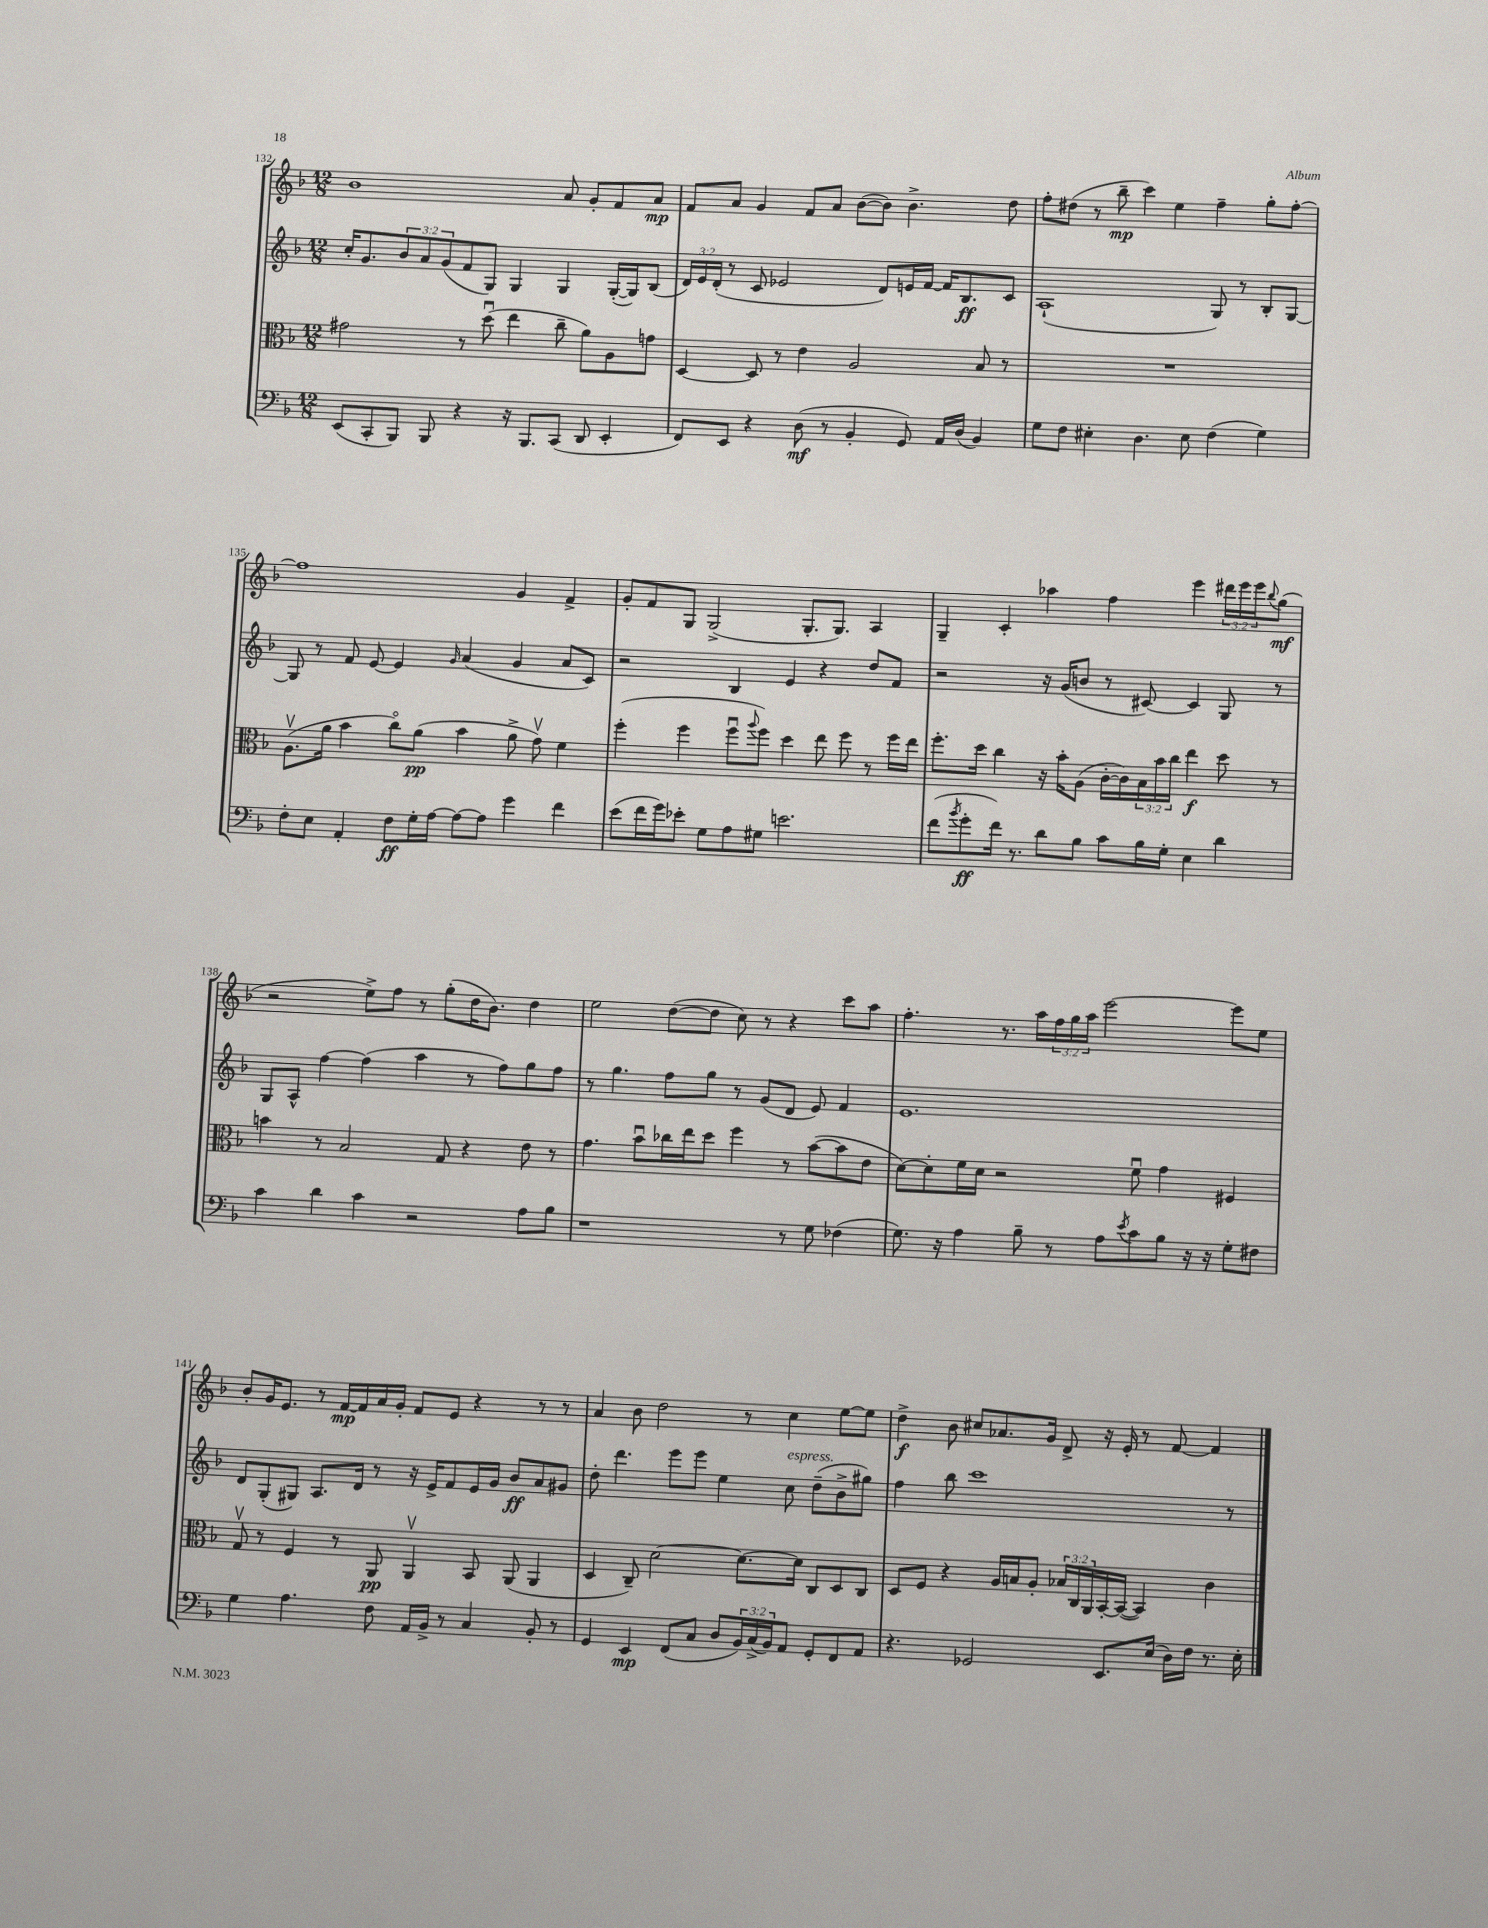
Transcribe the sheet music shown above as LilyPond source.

<<
\new StaffGroup <<
\new Staff = "s0" {
    \clef treble \key f \major \numericTimeSignature \time 12/8 \override Staff.TupletNumber.text = #tuplet-number::calc-fraction-text
    bes'1 a'8 g'8-. f'8 a'8\mp |
    f'8 a'8 g'4 f'8 a'8 bes'8~( bes'8) bes'4.-> d''8 |
    f''8-. dis''8( r8 bes''8--\mp c'''4) e''4 f''4-- g''8-. f''8~-. |
    f''1 g'4 f'4-> |
    g'8-. f'8 g8 g2->( g8.-. g8.) a4 |
    g4-- c'4-. aes''4 f''4 e'''4 \tuplet 3/2 { dis'''16 e'''16 e'''16 } \appoggiatura { bes''8 } g''8\mf( |
    r2 e''8->) f''8 r8 g''8-.( d''16 bes'8.) d''4 |
    e''2 d''8~( d''8 c''8) r8 r4 c'''8 a''8 |
    f''4.-. r8. a''16 \tuplet 3/2 { f''16 g''16 a''16 } e'''2~ e'''8 e''8 |
    bes'8-. g'16 e'8. r8 f'16~\mp f'16 a'16 g'16-. f'8 e'8 r4 r8 r8 |
    a'4 bes'8 d''2 r8 c''4 e''8~ e''8 |
    d''4->\f bes'8 cis''8 aes'8. g'16 d'8-> r16 e'16-. r8 f'8~ f'4 \bar "|." |
}
\new Staff = "s1" {
    \clef treble \key f \major \numericTimeSignature \time 12/8 \override Staff.TupletNumber.text = #tuplet-number::calc-fraction-text
    c''16-. g'8. \tuplet 3/2 { bes'8 a'8 g'8( } f'8 g8) g4 g4 g16~-.( g16) bes8( |
    \tuplet 3/2 { d'16) e'16 d'16-.( } r8 c'8 ees'2 d'8) e'16 f'16~ f'16 bes8.\ff c'8 |
    a1-!( g8) r8 bes8-. g8~ |
    g8 r8 f'8 e'8~ e'4 \grace { g'16 } a'4( g'4 a'8 c'8) |
    r2 bes4 e'4 r4 d''8 f'8 |
    r2 r16 g'16( b'8 r8 cis'8~) cis'4 g8 r8 |
    g8 a8-^ f''4~ f''4( a''4 r8 f''8) g''8 f''8 |
    r8 g''4. f''8 g''8 r8 g'8( d'8 e'8) f'4 |
    e'1. |
    d'8 g8-.( gis8) a8. d'16 r8 r16 e'16-> f'8 e'16 g'16 bes'8\ff a'8 gis'8 |
    d''8-. d'''4. e'''8 e'''8 e''4 c''8^\markup { \italic "espress." } d''8--( bes'8-> gis''8) |
    f''4 bes''8 c'''1 r8 \bar "|." |
}
\new Staff = "s2" {
    \clef alto \key f \major \numericTimeSignature \time 12/8 \override Staff.TupletNumber.text = #tuplet-number::calc-fraction-text
    gis'2 r8 d''8\downbow( e''4 c''8-- a'8) a8 g'8 |
    d4~ d8 r8 e'4 a2 bes8 r8 |
    R1. |
    a8.\upbow( a'16 bes'4 c''8\flageolet) a'8\pp( bes'4 a'8-> g'8\upbow) f'4 |
    f''4-.( f''4 f''8\downbow \appoggiatura { a''8 } f''8) d''4 e''8 f''8 r8 f''16 e''16 |
    f''8.-. d''16 c''4 r16 bes'16-. a8( c'16~-. c'16) \tuplet 3/2 { bes16 bes'16 c''16 } e''4\f d''8 r8 |
    b'4 r8 bes2 g8 r4 e'8 r8 |
    g'4. bes'8\downbow ces''16 e''16 d''8 f''4 r8 bes'8~( bes'8 e'8 |
    d'8~) d'8-. f'16 d'16 r2 f'8\downbow g'4 fis4 |
    g8\upbow r8 f4 r8 a,8\pp a,4\upbow bes,8 a,8( a,4 |
    d4 c8--) d'2~ d'8.~ d'16 c8 d8 c8 |
    d8 f8 r4 a16 b16 a8-. \tuplet 3/2 { bes16 c16 a,16 } bes,16~-. bes,16~( bes,4) c'4 \bar "|." |
}
\new Staff = "s3" {
    \clef bass \key f \major \numericTimeSignature \time 12/8 \override Staff.TupletNumber.text = #tuplet-number::calc-fraction-text
    e,8( c,8-. bes,,8) bes,,8 r4 r16 bes,,8. c,8( d,8 e,4-. |
    f,8) e,8 r4 d8\mf( r8 bes,4-. g,8) a,16 d16( bes,4) |
    g8 f8 eis4-. d4. eis8 f4( g4) |
    f8-. e8 a,4-. f8\ff g16-. a16~ a8~ a8 g'4 f'4 |
    e'8( f'16 g'16) ees'8-. g8 a8 gis8 e'2. |
    f'8( \acciaccatura { bes'8 } g'8-.\ff f'16) r8. d'8 bes8 c'8 bes16 g16-. e4 d'4 |
    c'4 d'4 c'4 r2 a8 bes8 |
    r1 r8 g8 fes4( |
    g8.) r16 a4 bes8-- r8 a8 \acciaccatura { e'8 } c'8 bes8 r16 r16 g8-. fis8 |
    g4 a4. f8 a,16 bes,16-> r8 c4 bes,8-. r8 |
    g,4 e,4\mp f,8( c8 d8 \tuplet 3/2 { bes,16) c16->( bes,16) } a,8 g,8-. f,8 a,8 |
    r4. ges,2 e,8. e16( d16) f16 r8. e16-. \bar "|." |
}
>>
>>
\layout { \context { \Score currentBarNumber = #132 } }
